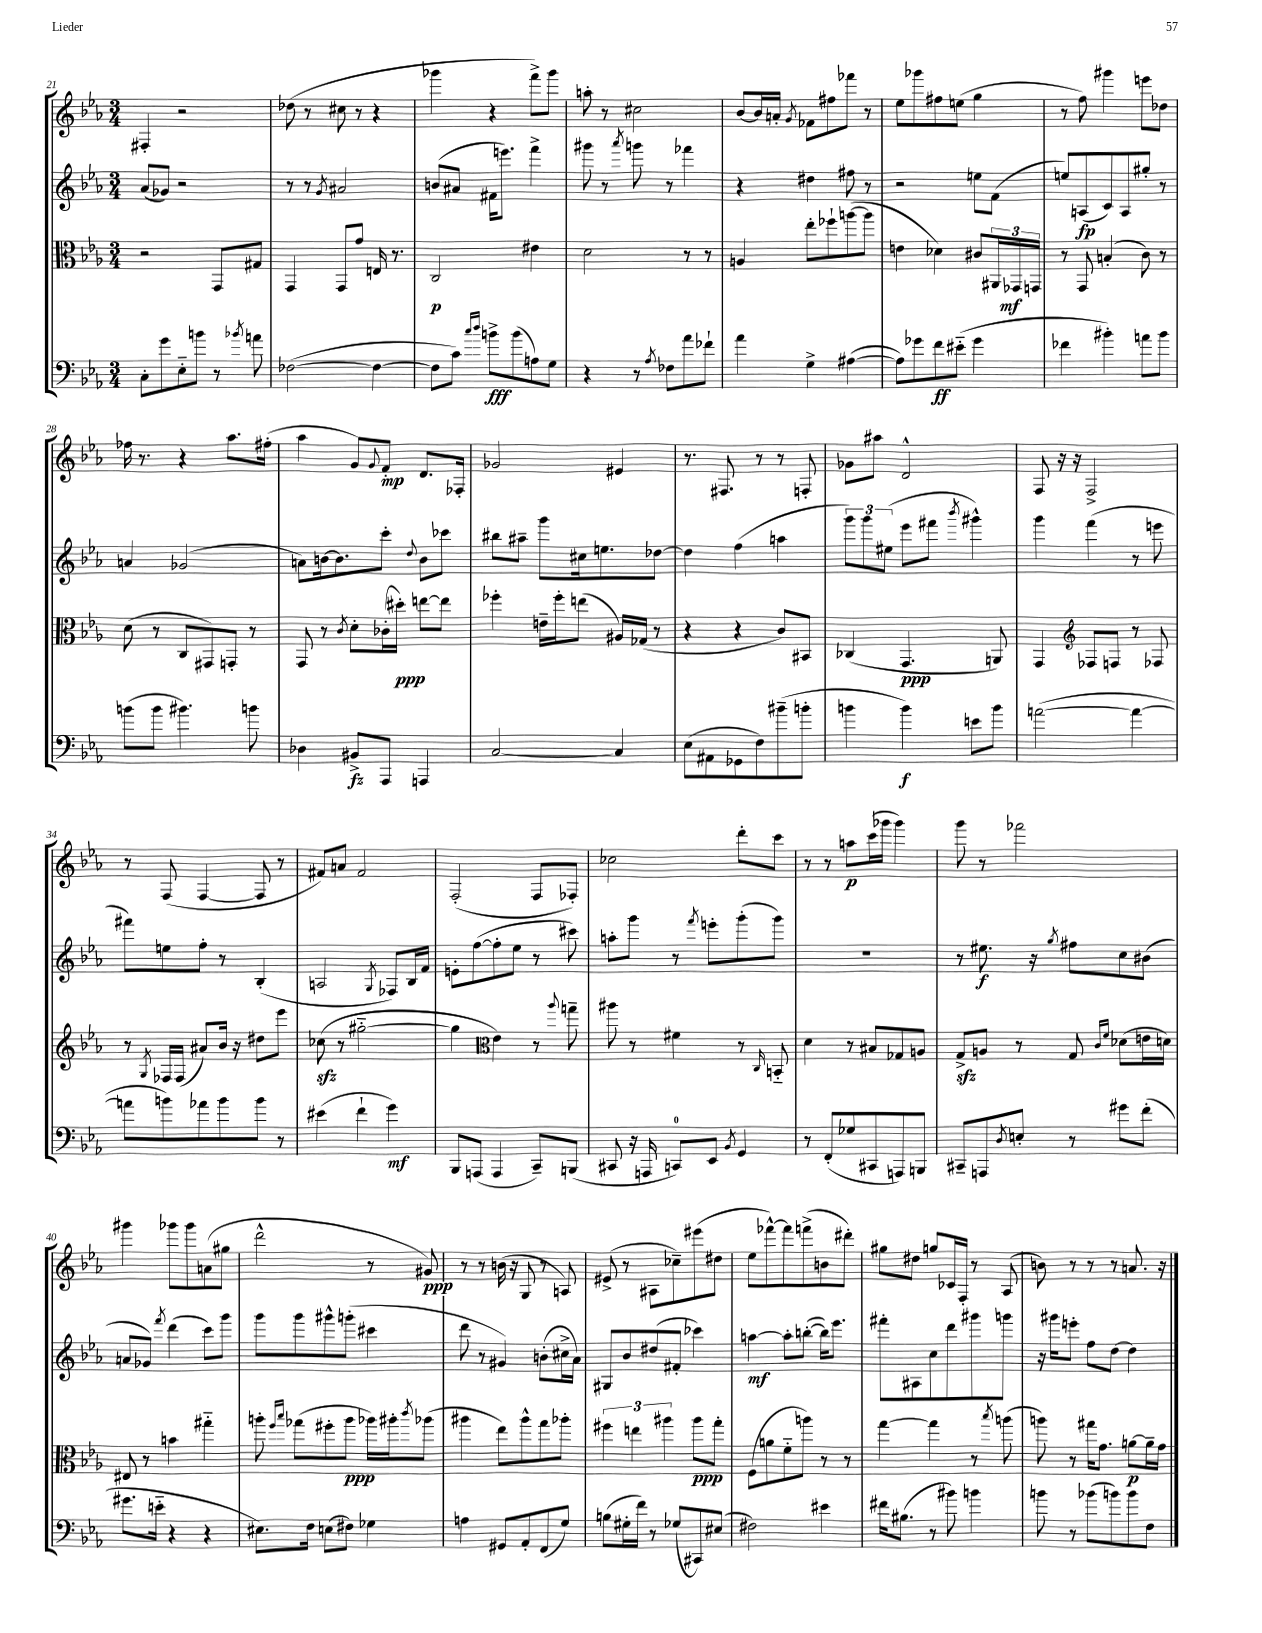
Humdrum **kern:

**kern	**kern	**kern	**kern
*staff4	*staff3	*staff2	*staff1
*clefF4	*clefC3	*clefG2	*clefG2
*k[b-e-a-]	*k[b-e-a-]	*k[b-e-a-]	*k[b-e-a-]
*M3/4	*M3/4	*M3/4	*M3/4
8C'	2r	(8a-	4F#'
8g	.	8g-)	.
8E-'~	.	2r	2r
8b	.	.	.
8r	8GG	.	.
8qb-	.	.	.
8a	8G#	.	.
=	=	=	=
([2F-	4GG	8r	(8dd-
.	.	8r	8r
.	.	8qg	.
.	8GG	2a#	8cc#
.	8g	.	8r
4F-_	16E	.	4r
.	8.r	.	.
=	=	=	=
8F-]	2C	(8b	4ggg-
8c)	.	8a#	.
16qqcc	.	.	.
16qqdd	.	.	.
8b^	.	16f#	4r
.	.	8.eee)	.
(8b	.	.	.
8A)	4e#	4fff^	8fff^)
8G	.	.	8ggg-
=	=	=	=
4r	2d	8ggg#	8aa'
.	.	8r	8r
.	.	8qaaa-	.
8r	.	8ggg	2cc#
8qA-	.	.	.
8F-	.	8r	.
8a-	8r	4fff-	.
8f-`	8r	.	.
=	=	=	=
4a-	4A	4r	[8b-
.	.	.	16b-]
.	.	.	16a'
.	.	.	8qg
4G^	8ee-'	4dd#	8f-
.	8ff-`	.	8ff#
([4A#	([8aa	8ff#	8fff-
.	8aa]	8r	8r
=	=	=	=
8A#])	4e	2r	8ee-
8g-	.	.	8ggg-
8f	4d-)	.	8ff#
(8e#'~	.	.	(8ee
4g-	8c#	8ee	4gg
.	24AA#	(8f	.
.	24GG-	.	.
.	24GG	.	.
=	=	=	=
4f-	8r	8ee)	8r
.	8GG	(8A	8ff)
4b#')	(4B'	8c)	4ggg#
.	.	8A	.
8a	8c)	8gg#'	8eee
8b#	8r	8r	8dd-
=	=	=	=
(8b	(8d	4a	16ff-
.	.	.	8.r
8b	8r	.	.
4.b#)	8C	(2g-	4r
.	8GG#)	.	.
.	8GG'	.	8.aa-
8b	8r	.	.
.	.	.	(16ff#'
=	=	=	=
4D-	8GG	8a)	4aa-
.	8r	[16b	.
.	.	8.b]	.
.	8qc	.	.
8BB#^	8d'	.	8g)
.	.	.	8qqg
8AAA-	(16c-'	8ccc'	8f'
.	16dd#')	.	.
.	.	8qqdd	.
4AAA	[8ee	8b	8.d
.	8ee]	8ccc-	.
.	.	.	16F-'
=	=	=	=
[2C	4ff-'	8bb#	2g-
.	.	8aa#~	.
.	16e~	8ggg	.
.	16ff-'	.	.
.	(8ee	16cc#	.
.	.	8.ee	.
4C]	16A#)	.	4e#
.	(16G-	.	.
.	8r	[8dd-	.
=	=	=	=
(8E-	4r	4dd-]	8.r
8AA#	.	.	.
.	.	.	8.F#
8GG-	4r	(4ff	.
8F)	.	.	8r
(8b#~	8c)	4aa	8r
8b'	8BB#	.	8F'
=	=	=	=
4b	(4C-	12ggg)	8g-
.	.	12ggg	.
.	.	.	8aa#
.	.	(12ee#	.
4b)	4.GG	8eee-	2d^^
.	.	8fff#	.
.	.	8qbbb-	.
8e	.	4ggg#^^)	.
8b	8AA)	.	.
=	=	=	=
([2a	4GG	4ggg	8F
.	.	.	16r
.	.	.	16r
*	*clefG2	*	*
.	8F-	(4fff	2F^
.	8F	.	.
4a_	8r	8r	.
.	8F-	8eee	.
=	=	=	=
8a]	8r	8fff#)	8r
.	8qG	.	.
8b)	16F-	8ee	(8F
.	(16F-	.	.
8a-	8a#)	8ff'	[4F
8b	16b-	8r	.
.	16r	.	.
8b	8dd#	(4B-'	8F]
8r	8eee-	.	8r
=	=	=	=
(4e#	(8cc-	2A	8f#)
.	8r	.	8a
4f`	[2gg#'~	.	2f#
.	.	8qG	.
4g)	.	8F-)	.
.	.	16B-	.
.	.	16f	.
=	=	=	=
8BBB-	4gg#]	8e'	(2F'
(8AAA	.	([8ff	.
*	*clefC3	*	*
4AAA	4e-)	8ff']	.
.	.	8ee-	.
8CC~)	8r	8r	8F
.	8qqaa-	.	.
(8BBB	8gg~	8ccc#)	8F-')
=	=	=	=
8CC#	8aa#	8aa'	2cc-
16r	8r	8ggg	.
16AAA	.	.	.
8CC)	4f#	8r	.
.	.	8qfff	.
8EE-	.	8eee'	.
8qBB-	.	.	.
4GG	8r	(8ggg'	8ddd'
.	16qqC	.	.
.	8BB'~	8ggg)	8ccc
=	=	=	=
8r	4d	2.r	8r
(8FF'	.	.	8r
8G-	8r	.	8aa
8CC#	8B#	.	(16ccc
.	.	.	16ggg-
8AAA)	8G-	.	4ggg-)
8BBB	8A	.	.
=	=	=	=
8CC#~	8G^	8r	8ggg
8AAA	8A	8.ee#	8r
8qD	.	.	.
8E'	8r	.	2fff-
.	.	16r	.
.	.	8qgg	.
8r	8G	8ff#	.
.	16qqc	.	.
.	16qqf	.	.
8g#	(8d-	8cc	.
(8f'	16e	(8b#	.
.	16d)	.	.
=	=	=	=
8.g#	8E#	8a	4ggg#
.	8r	8g-)	.
16e'~	.	.	.
.	.	8qfff	.
4r	4b	(4ddd	8ggg-
.	.	.	8ggg-
4r	4gg#'~	8ccc)	(8a
.	.	8ggg	8gg#
=	=	=	=
8.E#)	8aa'	8ggg	2ddd^^
.	16qqff	.	.
.	16qqbb-	.	.
.	(8gg-	8ggg	.
16F	.	.	.
(8E	8ff#'	8ggg#^^	.
8F#)	8aa	(8ggg'	.
4G-	16aa-)	4ccc#	8r
.	16aa#'	.	.
.	8qccc	.	.
.	(8aa-	.	8g#)
=	=	=	=
4A	4aa#	8ddd	8r
.	.	8r	8r
8GG#	8ee-)	4g#)	(16b
.	.	.	16r
8AA-'	8aa#^^	.	8G
(8FF	8gg	(8b'	8r
8G)	8aa-'	16cc#^	8A)
.	.	16a-)	.
=	=	=	=
(8B	6ff#	8G#	(8e#^
16G#'	.	8b-	8r
.	6ee	.	.
16f)	.	.	.
8r	.	(8dd#	8A#
.	6aa#	.	.
(8G-	.	8f#'	8cc-~)
8CC#)	8aa#	4ccc-)	(8eee#
(8E#	8gg'	.	8dd#
=	=	=	=
2F#)	(8F	[4aa	8ee-
.	8a	.	[8fff-^^)
.	8f'~	8aa']	8fff-]
.	8aa)	([8bb'	(8fff^
4e#	8r	16bb])	8b
.	.	8.eee-	.
.	8r	.	8ddd#')
=	=	=	=
16f#	[4gg	8fff#'	8gg#
(8.B#	.	.	.
.	.	8A#	8dd#
8r	4gg]	8cc	8gg
8b#)	.	8ddd	16c-
.	.	.	16F'
4b	8r	8ggg#	8r
.	8qbb-	.	.
.	(8aa	8ggg	(8A-
=	=	=	=
8b	8aa)	16r	8b)
.	.	16ggg#	.
8r	8r	8eee'	8r
(8b-	16gg#	8ff	8r
.	8.g	.	.
8b)	.	[8dd	8r
8b	[8a	4dd]	8.a
8F	16a~]	.	.
.	16g	.	16r
==	==	==	==
*-	*-	*-	*-
